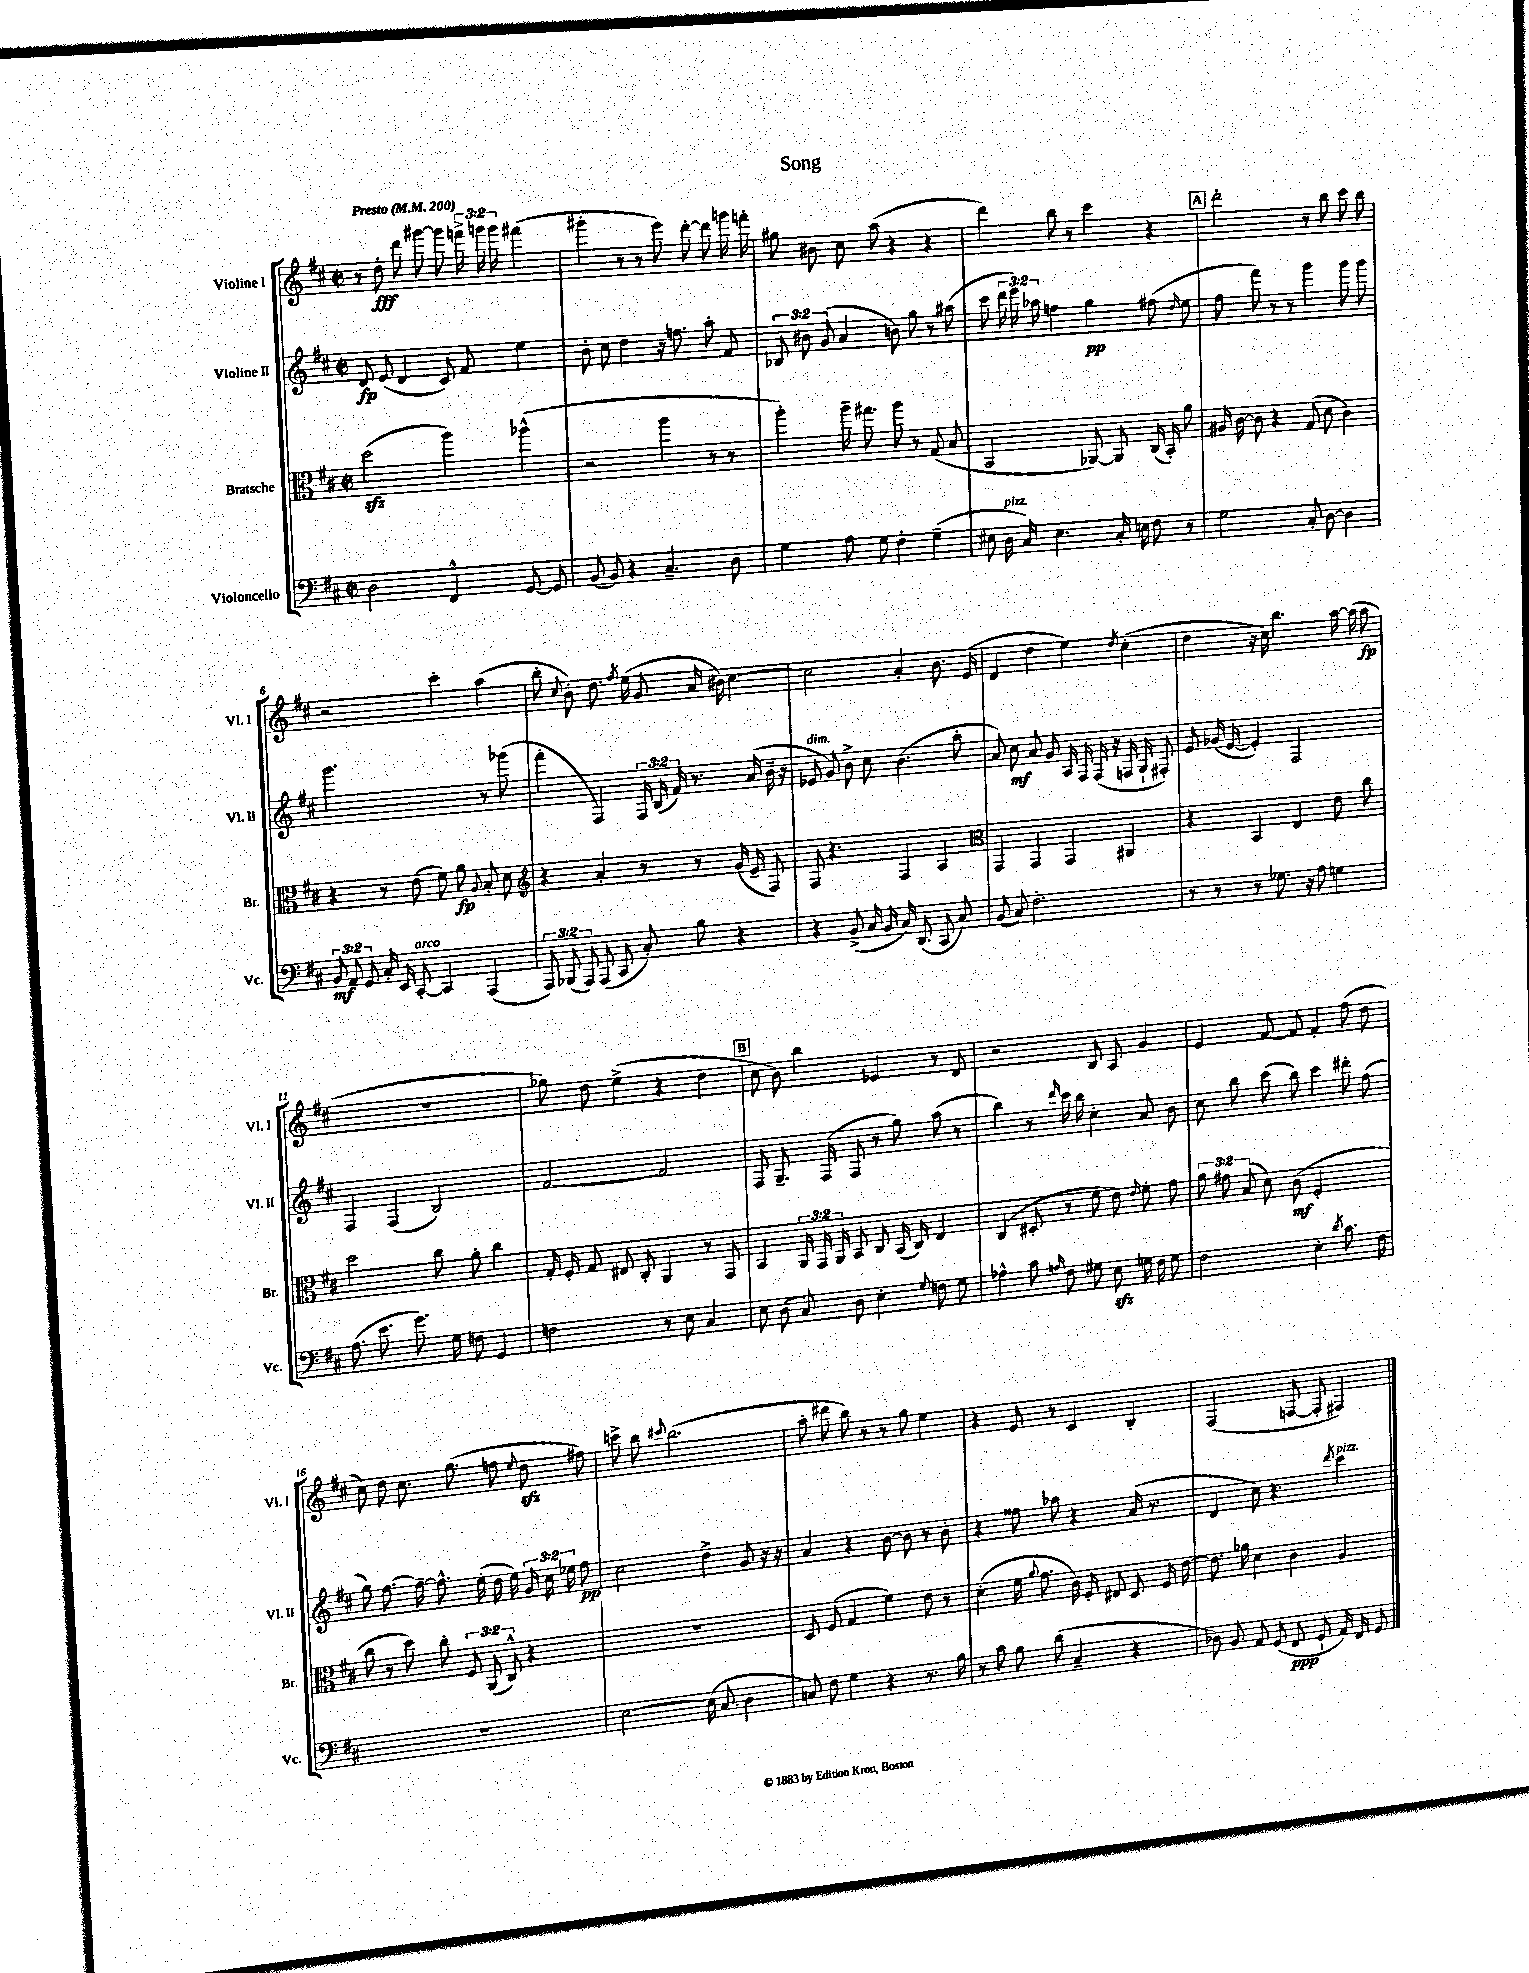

**kern	**dynam	**kern	**dynam	**kern	**dynam	**kern	**dynam
*part4	*part4	*part3	*part3	*part2	*part2	*part1	*part1
*staff4	*staff4	*staff3	*staff3	*staff2	*staff2	*staff1	*staff1
*I"Violoncello	*	*I"Bratsche	*	*I"Violine II	*	*I"Violine I	*
*I'Vc.	*	*I'Br.	*	*I'Vl. II	*	*I'Vl. I	*
*clefF4	*	*clefC3	*	*clefG2	*	*clefG2	*
*k[f#c#]	*	*k[f#c#]	*	*k[f#c#]	*	*k[f#c#]	*
*M2/2	*	*M2/2	*	*M2/2	*	*M2/2	*
*met(c|)	*	*met(c|)	*	*met(c|)	*	*met(c|)	*
*MM200	*	*MM200	*	*MM200	*	*MM200	*
=1	=1	=1	=1	=1	=1	=1	=1
!	!	!	!	!	!	!LO:TX:a:B:t=Presto	!
2D\	.	(2ddzz\	.	8d/	fp	8r	.
.	.	.	.	(8e/	.	8dd'\	fff
.	.	.	.	4d/	.	8ddd\	.
.	.	.	.	.	.	[8ggg#X\	.
4FF#^^/	.	4aa\)	.	8c#/)	.	8ggg#\]	.
.	.	.	.	8f#/	.	24fffn^\	.
.	.	.	.	.	.	24gggn\	.
.	.	.	.	.	.	24ggg\	.
[8GG/	.	(4aa-X^^\	.	4ee\	.	(4fff#X\	.
8GG/]	.	.	.	.	.	.	.
=2	=2	=2	=2	=2	=2	=2	=2
(8BB/	.	2r	.	8b'\	.	4ggg#X'\	.
8BB/)	.	.	.	8cc#\	.	.	.
4r	.	.	.	4dd\	.	8r	.
.	.	.	.	.	.	8r	.
4.C#~/	.	4aa\	.	16r	.	8eee\)	.
.	.	.	.	8.ffn\	.	.	.
.	.	.	.	.	.	[8ddd'\	.
.	.	8r	.	8aa'\	.	8ddd\]	.
8D\	.	8r	.	8f#/	.	16gggn\	.
.	.	.	.	.	.	16fffn'\	.
=3	=3	=3	=3	=3	=3	=3	=3
4G\	.	4aa'\)	.	12B-X/	.	8gg#X\	.
.	.	.	.	12b#X\	.	.	.
.	.	.	.	.	.	8b#X\	.
.	.	.	.	(12g/	.	.	.
8A\	.	16aa~\	.	4a/	.	8cc#\	.
.	.	8.gg#X\	.	.	.	.	.
8G\	.	.	.	.	.	(8aa\	.
4F#'\	.	8aa\	.	8bn\)	.	4r	.
.	.	8r	.	8gg\	.	.	.
(4G~\	.	(8G/	.	8r	.	4r	.
.	.	8B/	.	(8aa#X\	.	.	.
=4	=4	=4	=4	=4	=4	=4	=4
8E#X\	.	2BB/	.	8ccc#\	.	4ddd\)	.
!LO:TX:a:i:t=pizz.	!	!	!	!	!	!	!
16D\	.	.	.	24ddd\	.	.	.
.	.	.	.	24eee\)	.	.	.
16C#/)	.	.	.	.	.	.	.
.	.	.	.	24aa-X\	.	.	.
4.E#\	.	.	.	4ffn\	.	8bb\	.
.	.	.	.	.	.	8r	.
.	.	[8AA-X/)	.	4gg\	pp	4ccc#\	.
16C#'/	.	8AA-/]	.	.	.	.	.
16En\	.	.	.	.	.	.	.
8F#\	.	(16C#/	.	(8ff#X\	.	4r	.
.	.	16BB'/)	.	.	.	.	.
.	.	.	.	16qqdd/	.	.	.
8r	.	8a\	.	8ee\	.	.	.
!!LO:REH:place=s1:t=A
=5	=5	=5	=5	=5	=5	=5	=5
2G\	.	16A#X/	.	8ff#\	.	2ddd'\	.
.	.	[16c#\	.	.	.	.	.
.	.	8c#\]	.	8fff#\)	.	.	.
.	.	4r	.	8r	.	.	.
.	.	.	.	8r	.	.	.
8C#'/	.	(8G/	.	4ggg\	.	8r	.
[8D\	.	8d\	.	.	.	8bb\	.
4D\]	.	4c#\)	.	8ggg\	.	8ccc#\	.
.	.	.	.	8ggg\	.	8bb\	.
!!LO:LB:g=z
=6	=6	=6	=6	=6	=6	=6	=6
12BB/	mf	4r	.	2.ggg\	.	2r	.
12AA/	.	.	.	.	.	.	.
12GG/	.	.	.	.	.	.	.
16C#'/	.	8r	.	.	.	.	.
16EE/	.	.	.	.	.	.	.
!LO:TX:a:i:t=arco	!	!	!	!	!	!	!
[8CC#'/	.	(8e\	.	.	.	.	.
4CC#/]	.	8f#\)	.	.	.	4ccc#'\	.
.	.	8a\	fp	.	.	.	.
.	.	8qqA/	.	.	.	.	.
(4AAA/	.	8B'/	.	8r	.	(4aa\	.
.	.	8d\	.	(8ggg-X\	.	.	.
=7	=7	=7	=7	=7	=7	=7	=7
*	*	*clefG2	*	*	*	*	*
12AAA/)	.	4r	.	4fff#'\	.	8bb'\	.
(12BBB-X/	.	.	.	.	.	.	.
.	.	.	.	.	.	8qqcc#/	.
.	.	.	.	.	.	8b'\)	.
12AAA/)	.	.	.	.	.	.	.
(8AAA/	.	4a'/	.	4F#/)	.	8.dd\	.
8CC#/	.	.	.	.	.	.	.
.	.	.	.	.	.	8qff#/	.
.	.	.	.	.	.	(16ee\	.
8C#'/)	.	8r	.	24F#/	.	8g/	.
.	.	.	.	(24B/	.	.	.
.	.	.	.	24f#/)	.	.	.
8B\	.	8r	.	8.r	.	16a/	.
.	.	.	.	.	.	16b#X\)	.
4r	.	(16g/	.	.	.	[4cc#\	.
.	.	16e~/	.	(16a/	.	.	.
.	.	8F#/)	.	16b~\	.	.	.
.	.	.	.	16r	.	.	.
=8	=8	=8	=8	=8	=8	=8	=8
!	!	!	!	!LO:TX:a:i:t=dim.	!	!	!
4r	.	8F#/	.	8e-X/	.	2cc#\]	.
.	.	4.r	.	8g/)	.	.	.
(8BB^/	.	.	.	8b^\	.	.	.
16C#/	.	.	.	8cc#\	.	.	.
16BB/	.	.	.	.	.	.	.
16C#/)	.	4F#/	.	(4.b\	.	4a'/	.
(8.DD/	.	.	.	.	.	.	.
8CC#/	.	4A/	.	.	.	8.b\	.
8C#/)	.	.	.	8aa'\	.	.	.
.	.	.	.	.	.	(16e/	.
=9	=9	=9	=9	=9	=9	=9	=9
*	*	*clefC3	*	*	*	*	*
(8BB/	.	4GG/	.	8a/)	.	4d/	.
8C#/)	.	.	.	8cc#\	mf	.	.
2.F#'\	.	4GG/	.	8a/	.	4dd\	.
.	.	.	.	8g/	.	.	.
.	.	4GG/	.	16A/	.	4ee\)	.
.	.	.	.	16F#/	.	.	.
.	.	.	.	(16F#/	.	.	.
.	.	.	.	16r	.	.	.
.	.	.	.	.	.	8qdd/	.
.	.	4AA#X/	.	16Fn/	.	(4cc#'\	.
.	.	.	.	16G`/	.	.	.
.	.	.	.	8F#X'/)	.	.	.
=10	=10	=10	=10	=10	=10	=10	=10
8r	.	4r	.	8e/	.	4dd\	.
8r	.	.	.	(16g-X/	.	.	.
.	.	.	.	[16e/	.	.	.
8r	.	4BB/	.	4e'/])	.	16r	.
.	.	.	.	.	.	16cc#\)	.
8.G-X\	.	.	.	.	.	4.bb\	.
.	.	4E/	.	2F#/	.	.	.
16r	.	.	.	.	.	.	.
8A\	.	.	.	.	.	.	.
4Gn\	.	8e\	.	.	.	[16aa\	.
.	.	.	.	.	.	(16aa\]	.
.	.	8cc#\	.	.	.	8aa\	fp
!!LO:LB:g=z
=11	=11	=11	=11	=11	=11	=11	=11
(8.A\	.	2dd\	.	4F#/	.	1r	.
8.e\	.	.	.	.	.	.	.
.	.	.	.	(4F#/	.	.	.
8.g\)	.	.	.	.	.	.	.
.	.	8cc#\	.	2B/)	.	.	.
16G\	.	.	.	.	.	.	.
8Fn\	.	8a'\	.	.	.	.	.
4GG/	.	4cc#\	.	.	.	.	.
=12	=12	=12	=12	=12	=12	=12	=12
2Fn\	.	16G'/	.	[2f#/	.	8gg-X\)	.
.	.	16F#'/	.	.	.	.	.
.	.	8G/	.	.	.	8dd\	.
.	.	8E#X/	.	.	.	(4ee^\	.
.	.	8C#'/	.	.	.	.	.
8r	.	4AA/	.	2f#/]	.	4r	.
8E\	.	.	.	.	.	.	.
4C#/	.	8r	.	.	.	4dd\	.
.	.	8GG/	.	.	.	.	.
!!LO:REH:place=s1:t=B
=13	=13	=13	=13	=13	=13	=13	=13
8E\	.	4BB/	.	8F#/	.	8cc#\	.
(8D\	.	.	.	8.G~/	.	8b\)	.
8C#/)	.	24AA/	.	.	.	4bb\	.
.	.	24GG/	.	.	.	.	.
.	.	.	.	(16F#/	.	.	.
.	.	24AA/	.	.	.	.	.
8D\	.	8BB/	.	8F#/	.	.	.
4E'\	.	8C#/	.	8r	.	4e-X/	.
.	.	(16BB/	.	8gg\)	.	.	.
.	.	16C#/)	.	.	.	.	.
8qqG/	.	.	.	.	.	.	.
8Fn\	.	4E/	.	(8aa\	.	8r	.
8G\	.	.	.	8r	.	8d/	.
=14	=14	=14	=14	=14	=14	=14	=14
4A-X^^\	.	(4C#/	.	4bb\)	.	2r	.
8c#\	.	8D#X'/	.	8r	.	.	.
16qqAn/	.	.	.	16qqddd/	.	.	.
8F#\	.	8r	.	16ccc#\	.	.	.
.	.	.	.	16bb\	.	.	.
8G#X\	.	8f#\	.	4cc#'\	.	8B/	.
8Ezz\	.	8e\)	.	.	.	8A/	.
.	.	16qqe/	.	.	.	.	.
16Gn\	.	8f#'\	.	8a/	.	4g/	.
16F#\	.	.	.	.	.	.	.
8G\	.	8g\	.	8b\	.	.	.
=15	=15	=15	=15	=15	=15	=15	=15
2F#\	.	12a\	.	8cc#\	.	4e/	.
.	.	12g#X\	.	.	.	.	.
.	.	.	.	8bb\	.	.	.
.	.	(12B/	.	.	.	.	.
.	.	8d\)	.	(8ccc#\	.	[8f#/	.
.	.	(8c#\	mf	8bb\)	.	8f#/]	.
4E'\	.	2F#'/	.	4ccc#\	.	4f#'/	.
8qd/	.	.	.	.	.	.	.
8.c#\	.	.	.	8ddd#X'\	.	(8ff#\	.
.	.	.	.	(8ff#\	.	8dd\	.
16F#\	.	.	.	.	.	.	.
!!LO:LB:g=z
=16	=16	=16	=16	=16	=16	=16	=16
1r	.	8cc#\	.	8gg\)	.	8cc#\)	.
.	.	8r	.	[8.ff#\	.	8dd\	.
.	.	8dd\)	.	.	.	8.cc#\	.
.	.	.	.	16ff#~\_	.	.	.
.	.	8cc#'\	.	8.ff#^^\]	.	.	.
.	.	.	.	.	.	(8.gg\	.
.	.	12F#/	.	.	.	.	.
.	.	.	.	(16ee'\	.	.	.
.	.	(12AA/	.	.	.	.	.
.	.	.	.	16dd\	.	8ffn\	.
.	.	12C#^^/)	.	.	.	.	.
.	.	.	.	16ee\)	.	.	.
.	.	.	.	.	.	8qqee/	.
.	.	4r	.	24g/	.	8ddzz\	.
.	.	.	.	24cc#\	.	.	.
.	.	.	.	24ee-X\	.	.	.
.	.	.	.	8ff#\	pp	8ff#X\)	.
=17	=17	=17	=17	=17	=17	=17	=17
[2E\	.	1r	.	2cc#\	.	8cccn^\	.
.	.	.	.	.	.	8bb\	.
.	.	.	.	.	.	8qqccc#X/	.
.	.	.	.	.	.	(2.bb\	.
(16E\]	.	.	.	4dd^\	.	.	.
8.C#/	.	.	.	.	.	.	.
4D\	.	.	.	8g/	.	.	.
.	.	.	.	16r	.	.	.
.	.	.	.	16r	.	.	.
=18	=18	=18	=18	=18	=18	=18	=18
8Cn/)	.	8D/	.	4a/	.	8aa'\	.
8F#\	.	(8F#/	.	.	.	8ddd#X\	.
4G\	.	4G/	.	4r	.	8bb\)	.
.	.	.	.	.	.	8r	.
4r	.	4f#\)	.	[8b\	.	8r	.
.	.	.	.	8b\]	.	8gg\	.
8.r	.	8e\	.	8r	.	4ee\	.
.	.	8r	.	8b'\	.	.	.
16B\	.	.	.	.	.	.	.
=19	=19	=19	=19	=19	=19	=19	=19
8r	.	(4d'\	.	4r	.	4r	.
8c#\	.	.	.	.	.	.	.
8B\	.	16f#\	.	8ff##X\	.	8e/	.
.	.	8qqa/	.	.	.	.	.
.	.	8.g\	.	.	.	.	.
(8d\	.	.	.	8aa-X\	.	8r	.
4C#~/	.	16c#\)	.	4r	.	4c#/	.
.	.	16F#'/	.	.	.	.	.
.	.	8E#X/	.	.	.	.	.
4r	.	8D/	.	(16a/	.	4B'/	.
.	.	.	.	8.r	.	.	.
.	.	16F#/	.	.	.	.	.
.	.	[16e\	.	.	.	.	.
=20	=20	=20	=20	=20	=20	=20	=20
8D-X\)	.	8.e\]	.	4d/	.	(2F#/	.
8BB/	.	.	.	.	.	.	.
.	.	16a-X\	.	.	.	.	.
8AA/	.	4d\	.	8cc#\)	.	.	.
(8GG/	.	.	.	4.r	.	.	.
8FF#/	ppp	4c#\	.	.	.	[8Fn/	.
8GG`/	.	.	.	.	.	8F'/]	.
.	.	.	.	8qddd/	.	.	.
!	!	!	!	!LO:TX:a:i:t=pizz.	!	!	!
16AA/)	.	4A/	.	4ccc#\	.	4F#X/)	.
16FF#/	.	.	.	.	.	.	.
8GG/	.	.	.	.	.	.	.
==	==	==	==	==	==	==	==
*-	*-	*-	*-	*-	*-	*-	*-
